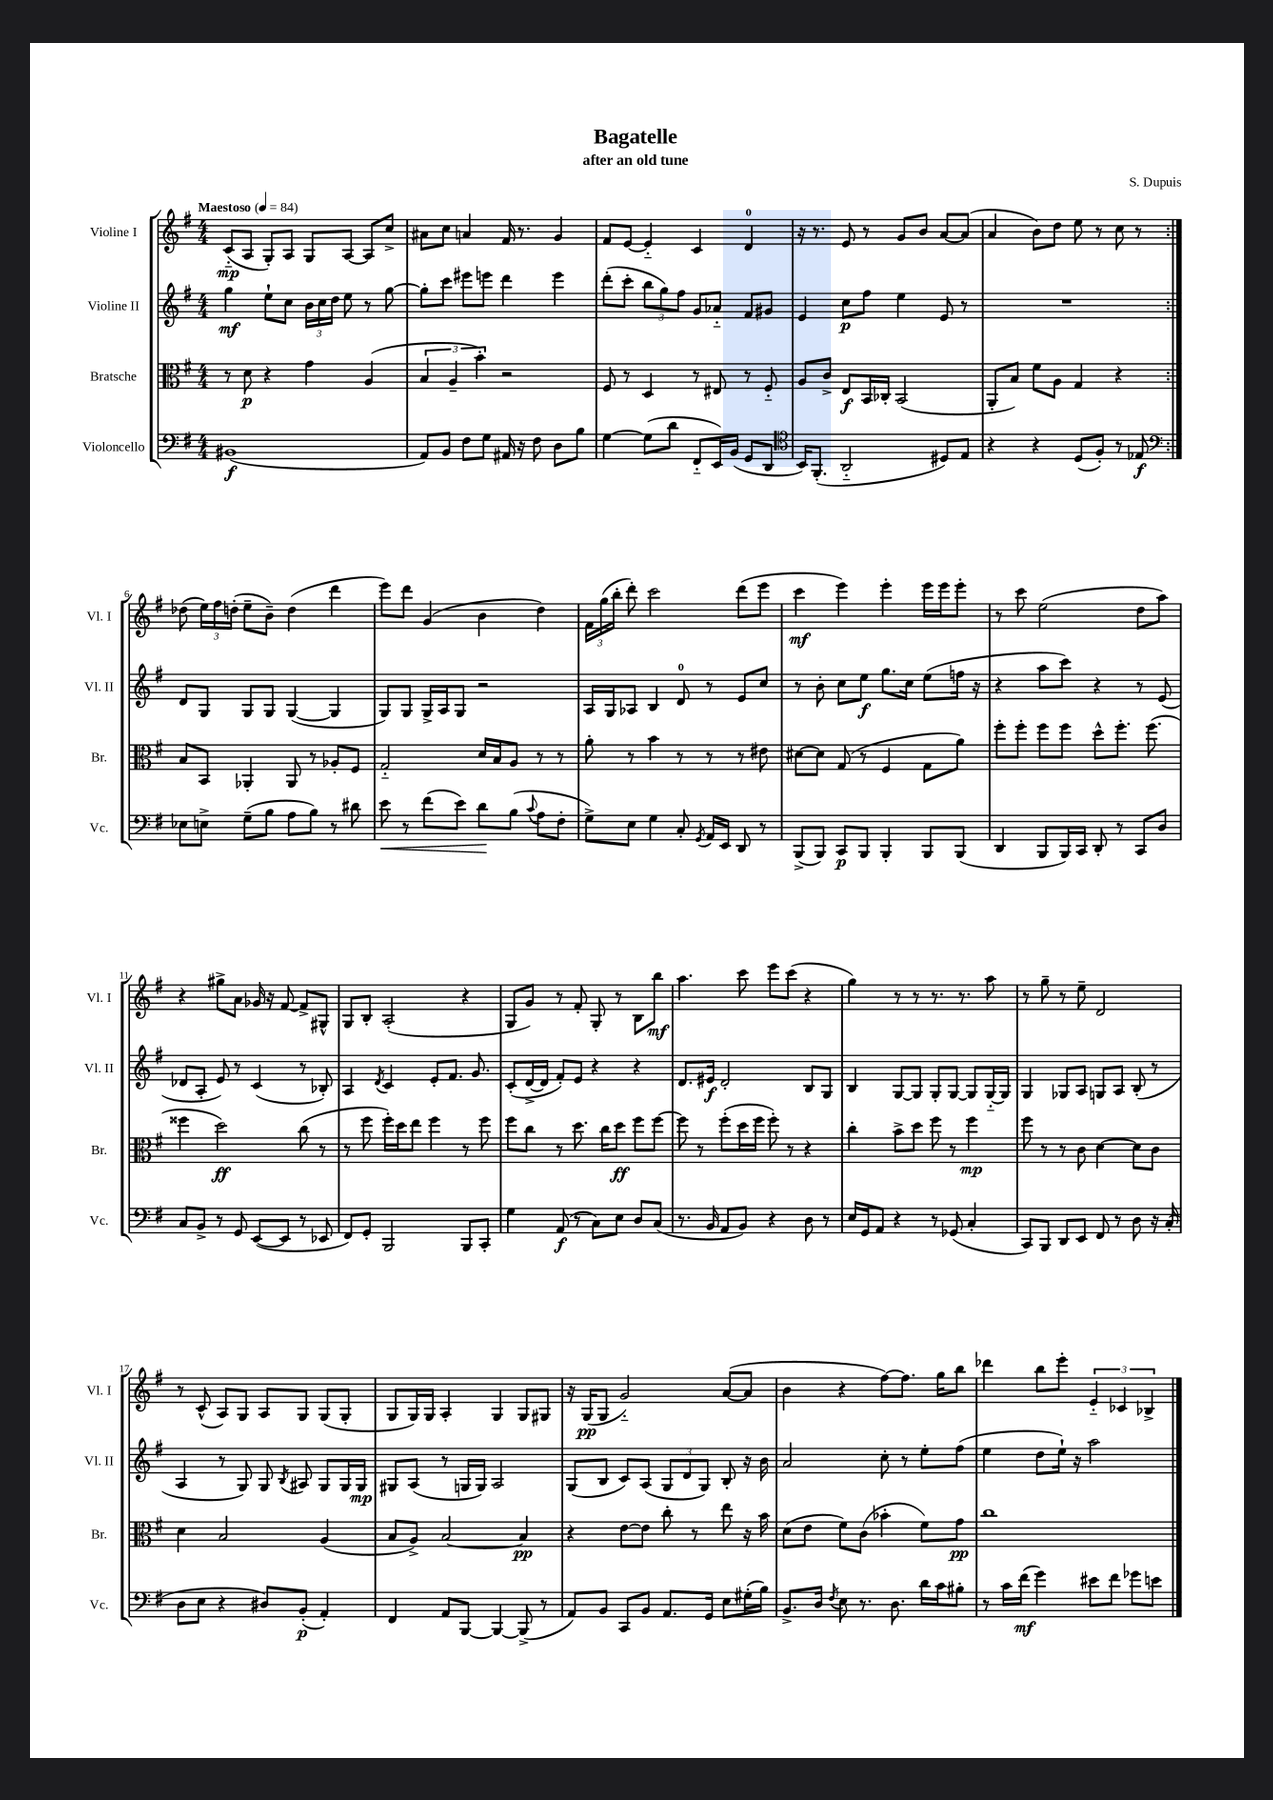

**kern	**dynam	**kern	**dynam	**kern	**dynam	**kern	**dynam
*part4	*part4	*part3	*part3	*part2	*part2	*part1	*part1
*staff4	*staff4	*staff3	*staff3	*staff2	*staff2	*staff1	*staff1
*I"Violoncello	*	*I"Bratsche	*	*I"Violine II	*	*I"Violine I	*
*I'Vc.	*	*I'Br.	*	*I'Vl. II	*	*I'Vl. I	*
*clefF4	*	*clefC3	*	*clefG2	*	*clefG2	*
*k[f#]	*	*k[f#]	*	*k[f#]	*	*k[f#]	*
*M4/4	*	*M4/4	*	*M4/4	*	*M4/4	*
*MM84	*	*MM84	*	*MM84	*	*MM84	*
=1	=1	=1	=1	=1	=1	=1	=1
!	!	!	!	!	!	!LO:TX:a:B:t=Maestoso	!
(1BB#X	f	8r	.	4gg\	mf	(8c/L	mp
.	.	8d\	p	.	.	8A/J	.
.	.	4r	.	8ee`\L	.	8G'/L)	.
.	.	.	.	8cc\J	.	8A/J	.
.	.	4g\	.	24b\LL	.	8G/L	.
.	.	.	.	24cc\	.	.	.
.	.	.	.	24dd\JJ	.	.	.
.	.	.	.	8ee\	.	[8A/J	.
.	.	(4A/	.	8r	.	8A/L]	.
.	.	.	.	[8gg\	.	8cc^/J	.
=2	=2	=2	=2	=2	=2	=2	=2
8AA/L)	.	6B/	.	8gg'\L]	.	8a#X\L	.
8BB/J	.	.	.	8ccc\J	.	8cc\J	.
.	.	6A~/	.	.	.	.	.
8F#\L	.	.	.	8eee#X\L	.	4an/	.
.	.	6b'\)	.	.	.	.	.
8G\J	.	.	.	8eeen\J	.	.	.
16AA#X/	.	2r	.	4ddd\	.	16f#/	.
16r	.	.	.	.	.	8.r	.
8F#\	.	.	.	.	.	.	.
8D\L	.	.	.	4eee\	.	4g/	.
8B\J	.	.	.	.	.	.	.
=3	=3	=3	=3	=3	=3	=3	=3
[4G\	.	8F#/	.	(8ddd'\L	.	8f#/L	.
.	.	8r	.	8ccc'\J	.	[8e/J	.
(8G\L]	.	4D/	.	12bb\L	.	4e/]	.
.	.	.	.	12gg\)	.	.	.
8d\J	.	.	.	.	.	.	.
.	.	.	.	12ff#\J	.	.	.
8FF#/L	.	8r	.	8g/L	.	4c/	.
16EE/L)	.	8E#X/	.	8a-X/J	.	.	.
(16BB/JJ	.	.	.	.	.	.	.
8GG/L	.	8r	.	8f#/L	.	4d/	.
8DD/J	.	8F#/	.	8g#X/J	.	.	.
=4	=4	=4	=4	=4	=4	=4	=4
*clefC4	*	*	*	*	*	*	*
16BB/KL)	.	8A/L	.	4e/	.	16r	.
(8.FF#'/J	.	.	.	.	.	8.r	.
.	.	8c^/J	.	.	.	.	.
2AA/	.	8E/L	f	8cc\L	p	8e/	.
.	.	16BB/L	.	8ff#\J	.	8r	.
.	.	16C-X'/JJ	.	.	.	.	.
.	.	(2BB/	.	4ee\	.	8g/L	.
.	.	.	.	.	.	8b/J	.
8D#X/L)	.	.	.	8e/	.	[8a/L	.
8E/J	.	.	.	8r	.	(8a/J]	.
=5	=5	=5	=5	=5	=5	=5	=5
4r	.	8AA'/L	.	1r	.	4a/	.
.	.	8B/J)	.	.	.	.	.
4r	.	8f#\L	.	.	.	8b\L)	.
.	.	8A\J	.	.	.	8dd\J	.
(8D/L	.	4G/	.	.	.	8ee\	.
8F#'/J)	.	.	.	.	.	8r	.
8r	.	4r	.	.	.	8cc\	.
8E-X/	f	.	.	.	.	8r	.
!!LO:LB:g=z
=6:|!	=6:|!	=6:|!	=6:|!	=6:|!	=6:|!	=6:|!	=6:|!
*clefF4	*	*	*	*	*	*	*
8E-X\L	.	8B/L	.	8d/L	.	(8dd-X\	.
8En^\J	.	8BB/J	.	8G/J	.	24ee\LL)	.
.	.	.	.	.	.	24ff#\	.
.	.	.	.	.	.	(24ddn'\JJ	.
(8G~\L	.	4AA-X'/	.	8G/L	.	8ee~\L	.
8B\J	.	.	.	8G/J	.	8b~\J)	.
8A\L	.	8AA-/	.	([4G/	.	(4dd\	.
8B\J)	.	8r	.	.	.	.	.
8r	.	8A-X'/L	.	4G/]	.	4ddd\	.
8d#X\	.	8F#/J	.	.	.	.	.
=7	=7	=7	=7	=7	=7	=7	=7
!	!LO:HP:b	!	!	!	!	!	!
8e\	<	2G/	.	8G/L)	.	8eee\L)	.
8r	.	.	.	8G/J	.	8ddd\J	.
(8f#\L	.	.	.	16G^/LL	.	(4g/	.
.	.	.	.	16A/J	.	.	.
8e\J)	.	.	.	8G/J	.	.	.
8d\L	.	16d/LL	.	2r	.	4b\	.
.	.	16B/J	.	.	.	.	.
(8B\J	[	8A/J	.	.	.	.	.
8qqc/	.	.	.	.	.	.	.
8A\L	.	8r	.	.	.	4dd\)	.
8F#'\J	.	8r	.	.	.	.	.
=8	=8	=8	=8	=8	=8	=8	=8
8G^\L)	.	8a'\	.	16A/LL	.	24f#\LL	.
.	.	.	.	.	.	(24gg\	.
.	.	.	.	16G/J	.	.	.
.	.	.	.	.	.	24bb'\JJ	.
8E\J	.	8r	.	8A-X/J	.	8ddd'\)	.
4G\	.	4b\	.	4B/	.	2ccc\	.
8C'/	.	8r	.	8d/	.	.	.
8qGG/	.	.	.	.	.	.	.
16AA/LL	.	8r	.	8r	.	.	.
16EE/JJ	.	.	.	.	.	.	.
8DD/	.	8r	.	8e/L	.	(8ddd\L	.
8r	.	8e#X\	.	8cc/J	.	8eee\J	.
=9	=9	=9	=9	=9	=9	=9	=9
(8BBB^/L	.	[8d#X\L	.	8r	.	4ccc\	mf
8BBB/J)	.	8d#\J]	.	8b'\	.	.	.
8CC/L	p	(8G/	.	8cc\L	.	4eee\)	.
8BBB/J	.	8r	.	8ee\J	f	.	.
4BBB'/	.	4F#/	.	8.gg\L	.	4eee'\	.
.	.	.	.	16cc\Jk	.	.	.
8BBB/L	.	8G\L	.	(8ee\L	.	16eee\LL	.
.	.	.	.	.	.	16eee\J	.
(8BBB/J	.	8a\J)	.	16ffn\Jk	.	8eee'\J	.
.	.	.	.	16r	.	.	.
=10	=10	=10	=10	=10	=10	=10	=10
4DD/	.	8ff#'\L	.	4r	.	8r	.
.	.	8ff#'\J	.	.	.	8ccc\	.
8BBB/L	.	8ff#\L	.	8aa\L	.	(2ee\	.
16BBB/L)	.	8ff#\J	.	8ccc\J)	.	.	.
16CC/JJ	.	.	.	.	.	.	.
8DD'/	.	8dd^^\L	.	4r	.	.	.
8r	.	8.ff#'\J	.	.	.	.	.
8CC/L	.	.	.	8r	.	8dd\L	.
.	.	(8.ff#\	.	.	.	.	.
8D/J	.	.	.	(8e/	.	8aa\J)	.
!!LO:LB:g=z
=11	=11	=11	=11	=11	=11	=11	=11
8C/L	.	4ff##X\	.	8d-X/L	.	4r	.
8BB^/J	.	.	.	8A'/J	.	.	.
8r	.	2dd\)	ff	8e/)	.	8gg#X^\L	.
8GG/	.	.	.	8r	.	8a\J	.
([8EE/L	.	.	.	(4c/	.	16g-X/	.
.	.	.	.	.	.	16r	.
8EE/J]	.	.	.	.	.	[8f#/	.
8r	.	(8cc\	.	8r	.	8f#^/L]	.
8EE-X/	.	8r	.	8B-X'/)	.	8G#X^^/J	.
=12	=12	=12	=12	=12	=12	=12	=12
8FF#/L)	.	8r	.	4A/	.	8G/L	.
8GG'/J	.	8ff#\	.	.	.	8B'/J	.
.	.	.	.	8qd/	.	.	.
2BBB/	.	16ff#'\LL)	.	4c/	.	(2A'/	.
.	.	16dd\J	.	.	.	.	.
.	.	8ee\J	.	.	.	.	.
.	.	4ff#\	.	8e'/L	.	.	.
.	.	.	.	8.f#/J	.	.	.
8BBB/L	.	8r	.	.	.	4r	.
.	.	.	.	8.g/	.	.	.
8CC'/J	.	8ff#\	.	.	.	.	.
=13	=13	=13	=13	=13	=13	=13	=13
4G\	.	8ff#\L	.	(8c'/L	.	8G/L	.
.	.	8cc\J	.	[16d^/L	.	8g/J)	.
.	.	.	.	16d/JJ]	.	.	.
(8AA/	f	8r	.	8f#'/L)	.	8r	.
8r	.	8.dd\	.	8e/J	.	8f#'/	.
8C\L)	.	.	.	4r	.	8G'/	.
.	.	16cc\KL	.	.	.	.	.
8E\J	.	8dd\J	ff	.	.	8r	.
8D/L	.	8ff#\L	.	4r	.	8B\L	.
(8C/J	.	[8ff#\J	.	.	.	8bb\J	mf
=14	=14	=14	=14	=14	=14	=14	=14
8.r	.	8ff#\]	.	8.d/L	.	4.aa\	.
.	.	8r	.	.	.	.	.
16BB/	.	.	.	16e#X/Jk	f	.	.
8AA/L	.	(8ff#'\L	.	2d'/	.	.	.
8BB/J)	.	16dd\L	.	.	.	8ccc\	.
.	.	16ff#\JJ	.	.	.	.	.
4r	.	8ff#'\)	.	.	.	8eee\L	.
.	.	8r	.	.	.	(8ccc\J	.
8D\	.	4r	.	8B/L	.	4r	.
8r	.	.	.	8G/J	.	.	.
=15	=15	=15	=15	=15	=15	=15	=15
16E/LL	.	4cc'\	.	4B/	.	4gg\)	.
16GG/J	.	.	.	.	.	.	.
8AA/J	.	.	.	.	.	.	.
4r	.	8b^\L	.	[8G/L	.	8r	.
.	.	8dd\J	.	8G/J]	.	8r	.
8r	.	8ff#\	.	8G'/L	.	8.r	.
(8GG-X/	.	8r	.	[8G/J	.	.	.
.	.	.	.	.	.	8.r	.
4C'/	.	4ff#\	mp	8G/L]	.	.	.
.	.	.	.	[16G/L	.	8aa\	.
.	.	.	.	16G/JJ]	.	.	.
=16	=16	=16	=16	=16	=16	=16	=16
8CC/L)	.	8ff#\	.	4G/	.	8r	.
8BBB/J	.	8r	.	.	.	8gg~\	.
8DD/L	.	8r	.	8G-X/L	.	8r	.
8EE/J	.	8c\	.	8A/J	.	8ee~\	.
8FF#/	.	[4d\	.	8Gn/L	.	2d/	.
8r	.	.	.	8A/J	.	.	.
8D\	.	8d\L]	.	(8B'/	.	.	.
16r	.	8c\J	.	8r	.	.	.
(16C'/	.	.	.	.	.	.	.
!!LO:LB:g=z
=17	=17	=17	=17	=17	=17	=17	=17
8D\L	.	4d\	.	4A/	.	8r	.
8E\J	.	.	.	.	.	(8c^^/	.
4r	.	2B/	.	8r	.	8A/L)	.
.	.	.	.	8G/)	.	8G/J	.
8D#X/L)	.	.	.	8G/	.	8A/L	.
.	.	.	.	8qB/	.	.	.
(8BB'/J	p	.	.	8A#X/	.	8G/J	.
4AA'/)	.	(4A/	.	8G/L	.	(8G/L	.
.	.	.	.	16G/L	.	8G'/J	.
.	.	.	.	16G/JJ	mp	.	.
=18	=18	=18	=18	=18	=18	=18	=18
4FF#/	.	8B/L	.	8G#X/L	.	8G/L	.
.	.	8A^/J)	.	(8A/J	.	16G/L)	.
.	.	.	.	.	.	16G/JJ	.
8AA/L	.	[2B/	.	8r	.	4A'/	.
[8BBB/J	.	.	.	16Gn/LL	.	.	.
.	.	.	.	16G/JJ)	.	.	.
4BBB/_	.	.	.	2A/	.	4G/	.
(8BBB^/]	.	4B/]	pp	.	.	8G/L	.
8r	.	.	.	.	.	8G#X/J	.
=19	=19	=19	=19	=19	=19	=19	=19
8AA/L)	.	4r	.	(8G/L	.	16r	.
.	.	.	.	.	.	(16G/KL	pp
8BB/J	.	.	.	8B/J	.	8G/J	.
8CC/L	.	[8e\L	.	8c/L)	.	2g/)	.
8BB/J	.	8e\J]	.	(8A/J	.	.	.
8.AA/L	.	8cc'\	.	12G/L	.	.	.
.	.	.	.	12d/	.	.	.
.	.	8r	.	.	.	.	.
.	.	.	.	12G/J)	.	.	.
16GG/Jk	.	.	.	.	.	.	.
8E\L	.	8ee\	.	8B'/	.	([8a/L	.
(16G#X'\L	.	16r	.	16r	.	8a/J]	.
16B\JJ)	.	16b\	.	16b\	.	.	.
=20	=20	=20	=20	=20	=20	=20	=20
8.BB^/L	.	(8d\L	.	2a/	.	4b\	.
.	.	8e\J	.	.	.	.	.
16D/Jk	.	.	.	.	.	.	.
8qF#/	.	.	.	.	.	.	.
8E\	.	8f#\L)	.	.	.	4r	.
8.r	.	(8c\J	.	.	.	.	.
.	.	4b-X'\	.	8cc'\	.	[8ff#\L)	.
8.D\	.	.	.	.	.	.	.
.	.	.	.	8r	.	8.ff#\J]	.
16d\LL	.	8f#\L)	.	8ee'\L	.	.	.
16c\J	.	.	.	.	.	16gg\KL	.
8B#X'\J	.	8g\J	pp	(8ff#\J	.	8bb\J	.
=21	=21	=21	=21	=21	=21	=21	=21
8r	.	1cc	.	4ee\	.	4ddd-X\	.
16c\LL	.	.	.	.	.	.	.
(16f#\JJ	mf	.	.	.	.	.	.
4g\)	.	.	.	8dd\L	.	8bb\L	.
.	.	.	.	16ee`\Jk)	.	8eee'\J	.
.	.	.	.	16r	.	.	.
8e#X\L	.	.	.	2aa\	.	6e/	.
8f#\J	.	.	.	.	.	.	.
.	.	.	.	.	.	6c-X/	.
8g-X\L	.	.	.	.	.	.	.
.	.	.	.	.	.	6B-X^/	.
8en\J	.	.	.	.	.	.	.
==	==	==	==	==	==	==	==
*-	*-	*-	*-	*-	*-	*-	*-
